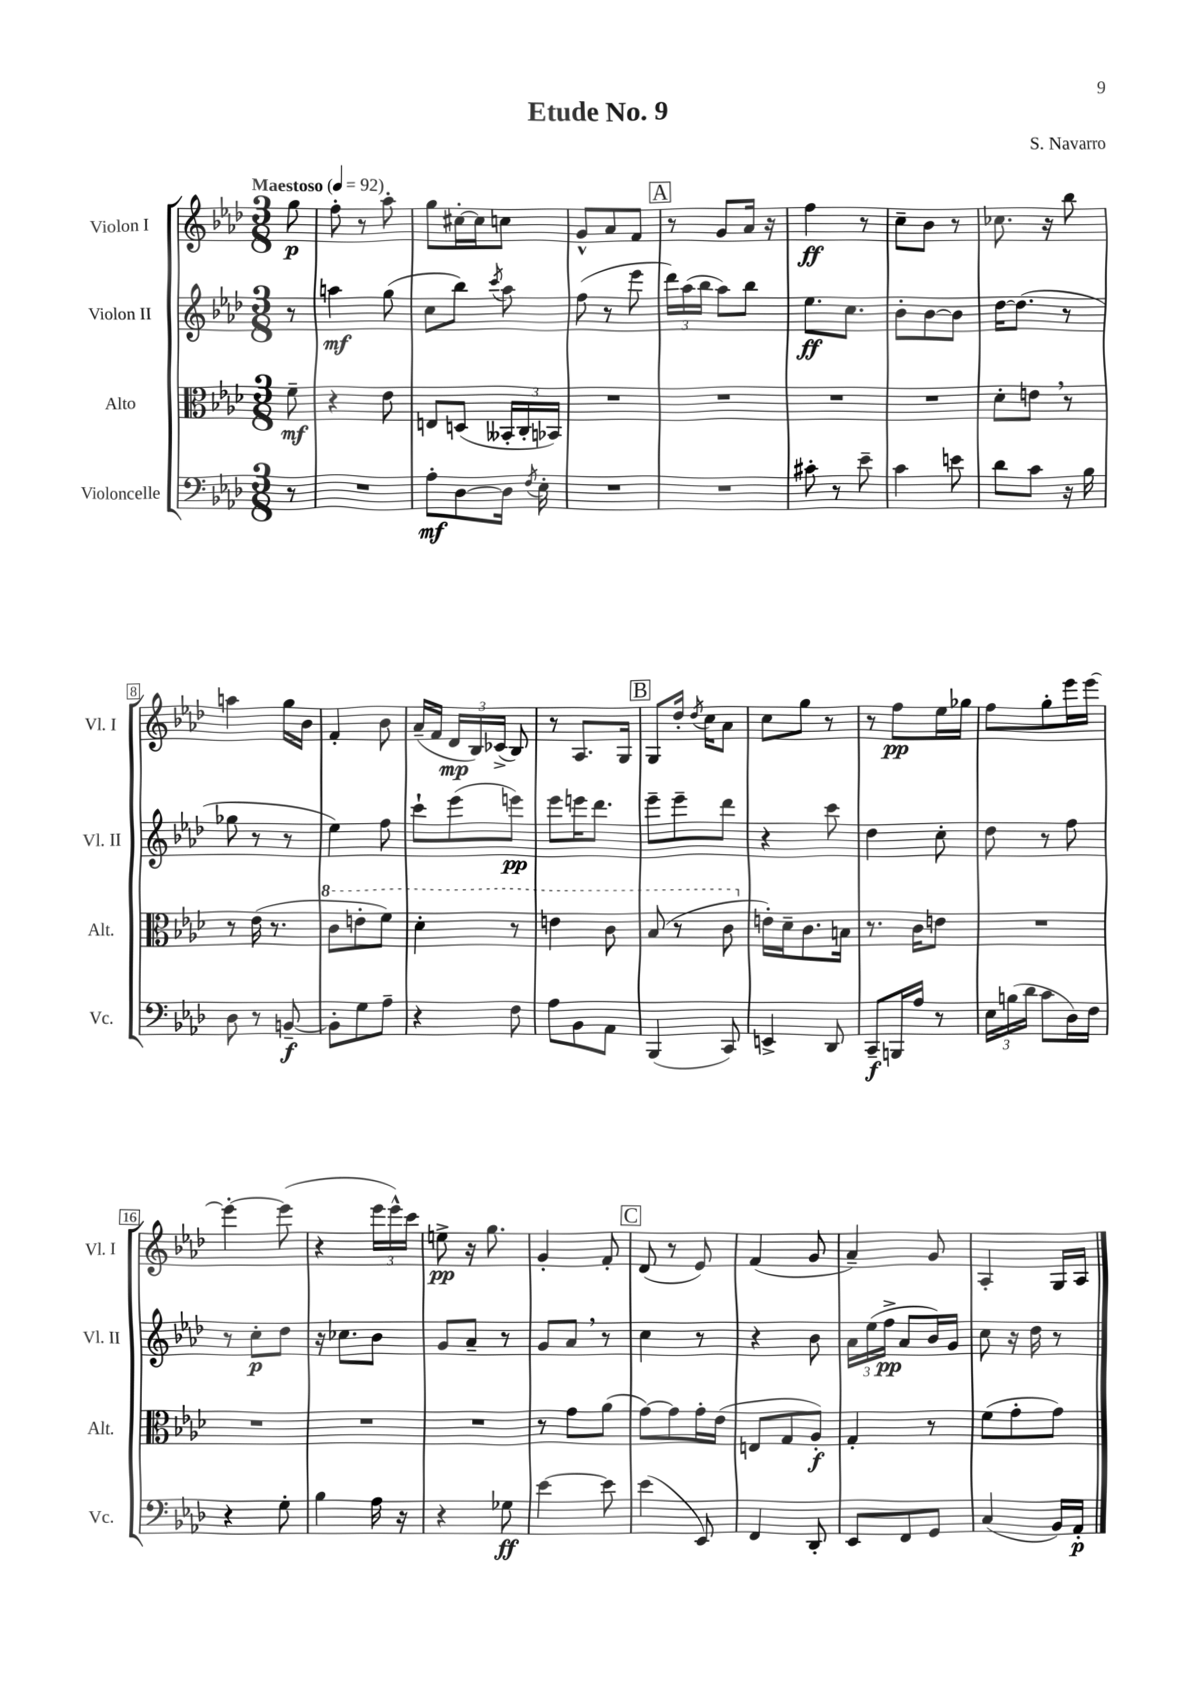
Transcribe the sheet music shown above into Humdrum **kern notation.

**kern	**kern	**kern	**kern
*staff4	*staff3	*staff2	*staff1
*clefF4	*clefC3	*clefG2	*clefG2
*k[b-e-a-d-]	*k[b-e-a-d-]	*k[b-e-a-d-]	*k[b-e-a-d-]
*M3/8	*M3/8	*M3/8	*M3/8
*MM92	*MM92	*MM92	*MM92
8r	8f~\	8r	8gg\
=	=	=	=
4.r	4r	4aa\	8ff'\
.	.	.	8r
.	8e-\	(8gg\	8aa-'\
=	=	=	=
8A-'\L	8E/L	8cc\L	8gg\L
[8D-\	(8D/J	8bb-\J)	[16cc#'\L
.	.	.	16cc#\]J
.	.	8qccc/	.
16D-\]Jk	24BB--'/LL	8aa-\	8cc\J
.	24C'/	.	.
8qF/	.	.	.
16E-'\	.	.	.
.	24BB-/JJ)	.	.
=	=	=	=
4.r	4.r	(8ff\	8g^^/L
.	.	8r	8a-/
.	.	8eee-\	8f/J
=	=	=	=
4.r	4.r	24ddd-\LL)	8r
.	.	(24aa-\	.
.	.	24bb-\JJ	.
.	.	8aa-\L)	8g/L
.	.	8bb-\J	16a-/Jk
.	.	.	16r
=	=	=	=
8c#'\	4.r	8.ee-\L	4ff\
8r	.	.	.
.	.	8.cc\J	.
8e-~\	.	.	8r
=	=	=	=
4c\	4.r	8b-'\L	8cc~\L
.	.	[8b-\	8b-\J
8e\	.	8b-\]J	8r
=	=	=	=
8d-\L	8d-'\L	[16dd-\LK	8.cc-\
.	.	(8.dd-\]J	.
8c\J	8e\J	.	.
.	.	.	16r
16r	8r	8r	8bb-\
16B-\	.	.	.
=	=	=	=
8D-\	8r	8gg-\	4aa\
8r	(16e-\	8r	.
.	8.r	.	.
[8BB~/	.	8r	16gg\LL
.	.	.	16b-\JJ
=	=	=	=
8BB'\]L	8cc\L	4ee-\)	4f'/
8G\	8ee'\	.	.
8A-~\J	8ff\J)	8ff\	8b-\
=	=	=	=
4r	4dd-'\	8ccc`\L	(16a-~/LL
.	.	.	16f/JJ
.	.	(8eee-\	24d-/LL
.	.	.	24B-/)
.	.	.	(24c-^/JJ
8F\	8r	8eee\J)	8B-/)
=	=	=	=
8A-\L	4ee\	8eee-\L	8r
8BB-\	.	16eee\K	8.A-/L
.	.	8.ddd-\J	.
8AA-\J	8cc\	.	.
.	.	.	16G/Jk
=	=	=	=
(4BBB-/	(8b-/	8eee-~\L	8G/L
.	8r	8eee-~\	16dd-'/Jk
.	.	.	8qdd-/
.	.	.	16cc\LK
8CC/)	8cc\	8ddd-\J	8a-\J
=	=	=	=
4EE^/	16e'\LL)	4r	8cc\L
.	16d-~\J	.	.
.	8.c\	.	8gg\J
8DD-/	.	8ccc\	8r
.	16B\Jk	.	.
=	=	=	=
8CC~/L	8.r	4dd-\	8r
16BBB/L	.	.	8ff\L
16A-/JJ	16c\LK	.	.
8r	8e\J	8cc'\	16ee-\L
.	.	.	16gg-\JJ
=	=	=	=
24E-\LL	4.r	8dd-\	8ff\L
(24B\	.	.	.
24d-\JJ	.	.	.
8c\L	.	8r	8gg'\
16D-\L)	.	8ff\	16eee-\L
16F\JJ	.	.	[16eee-\JJ
=	=	=	=
4r	4.r	8r	4eee-'\_
.	.	8cc'\L	.
8G'\	.	8dd-\J	(8eee-\]
=	=	=	=
4B-\	4.r	16r	4r
.	.	8.cc-\L	.
16A-\	.	8b-\J	24eee-\LL
.	.	.	24eee-^^\)
16r	.	.	.
.	.	.	24ccc\JJ
=	=	=	=
4r	4.r	8g/L	8ee^\
.	.	8a-~/J	16r
.	.	.	8.gg\
8G-\	.	8r	.
=	=	=	=
[4e-\	8r	8g/L	4g'/
.	8g\L	8a-/J	.
8e-\]	(8a-\J	8r	8f'/
=	=	=	=
(4e-\	[8g\L)	4cc\	(8d-/
.	8g\]	.	8r
8EE-/)	16g'\L	8r	8e-/)
.	(16e-\JJ	.	.
=	=	=	=
4FF/	8E/L	4r	(4f/
.	8G/	.	.
8DD-'/	8A-'/J)	8b-\	8g/
=	=	=	=
8EE-/L	4G'/	24a-\LL	4a-~/)
.	.	(24ee-\	.
.	.	24ff^\JJ	.
8FF/	.	8a-/L	.
8GG/J	8r	16b-/L)	8g/
.	.	16g/JJ	.
=	=	=	=
(4C/	(8f\L	8cc\	4A-'/
.	8g'\	16r	.
.	.	16dd-\	.
16BB-/LL)	8g\J)	8r	16G/LL
16AA-'/JJ	.	.	16A-/JJ
==	==	==	==
*-	*-	*-	*-
